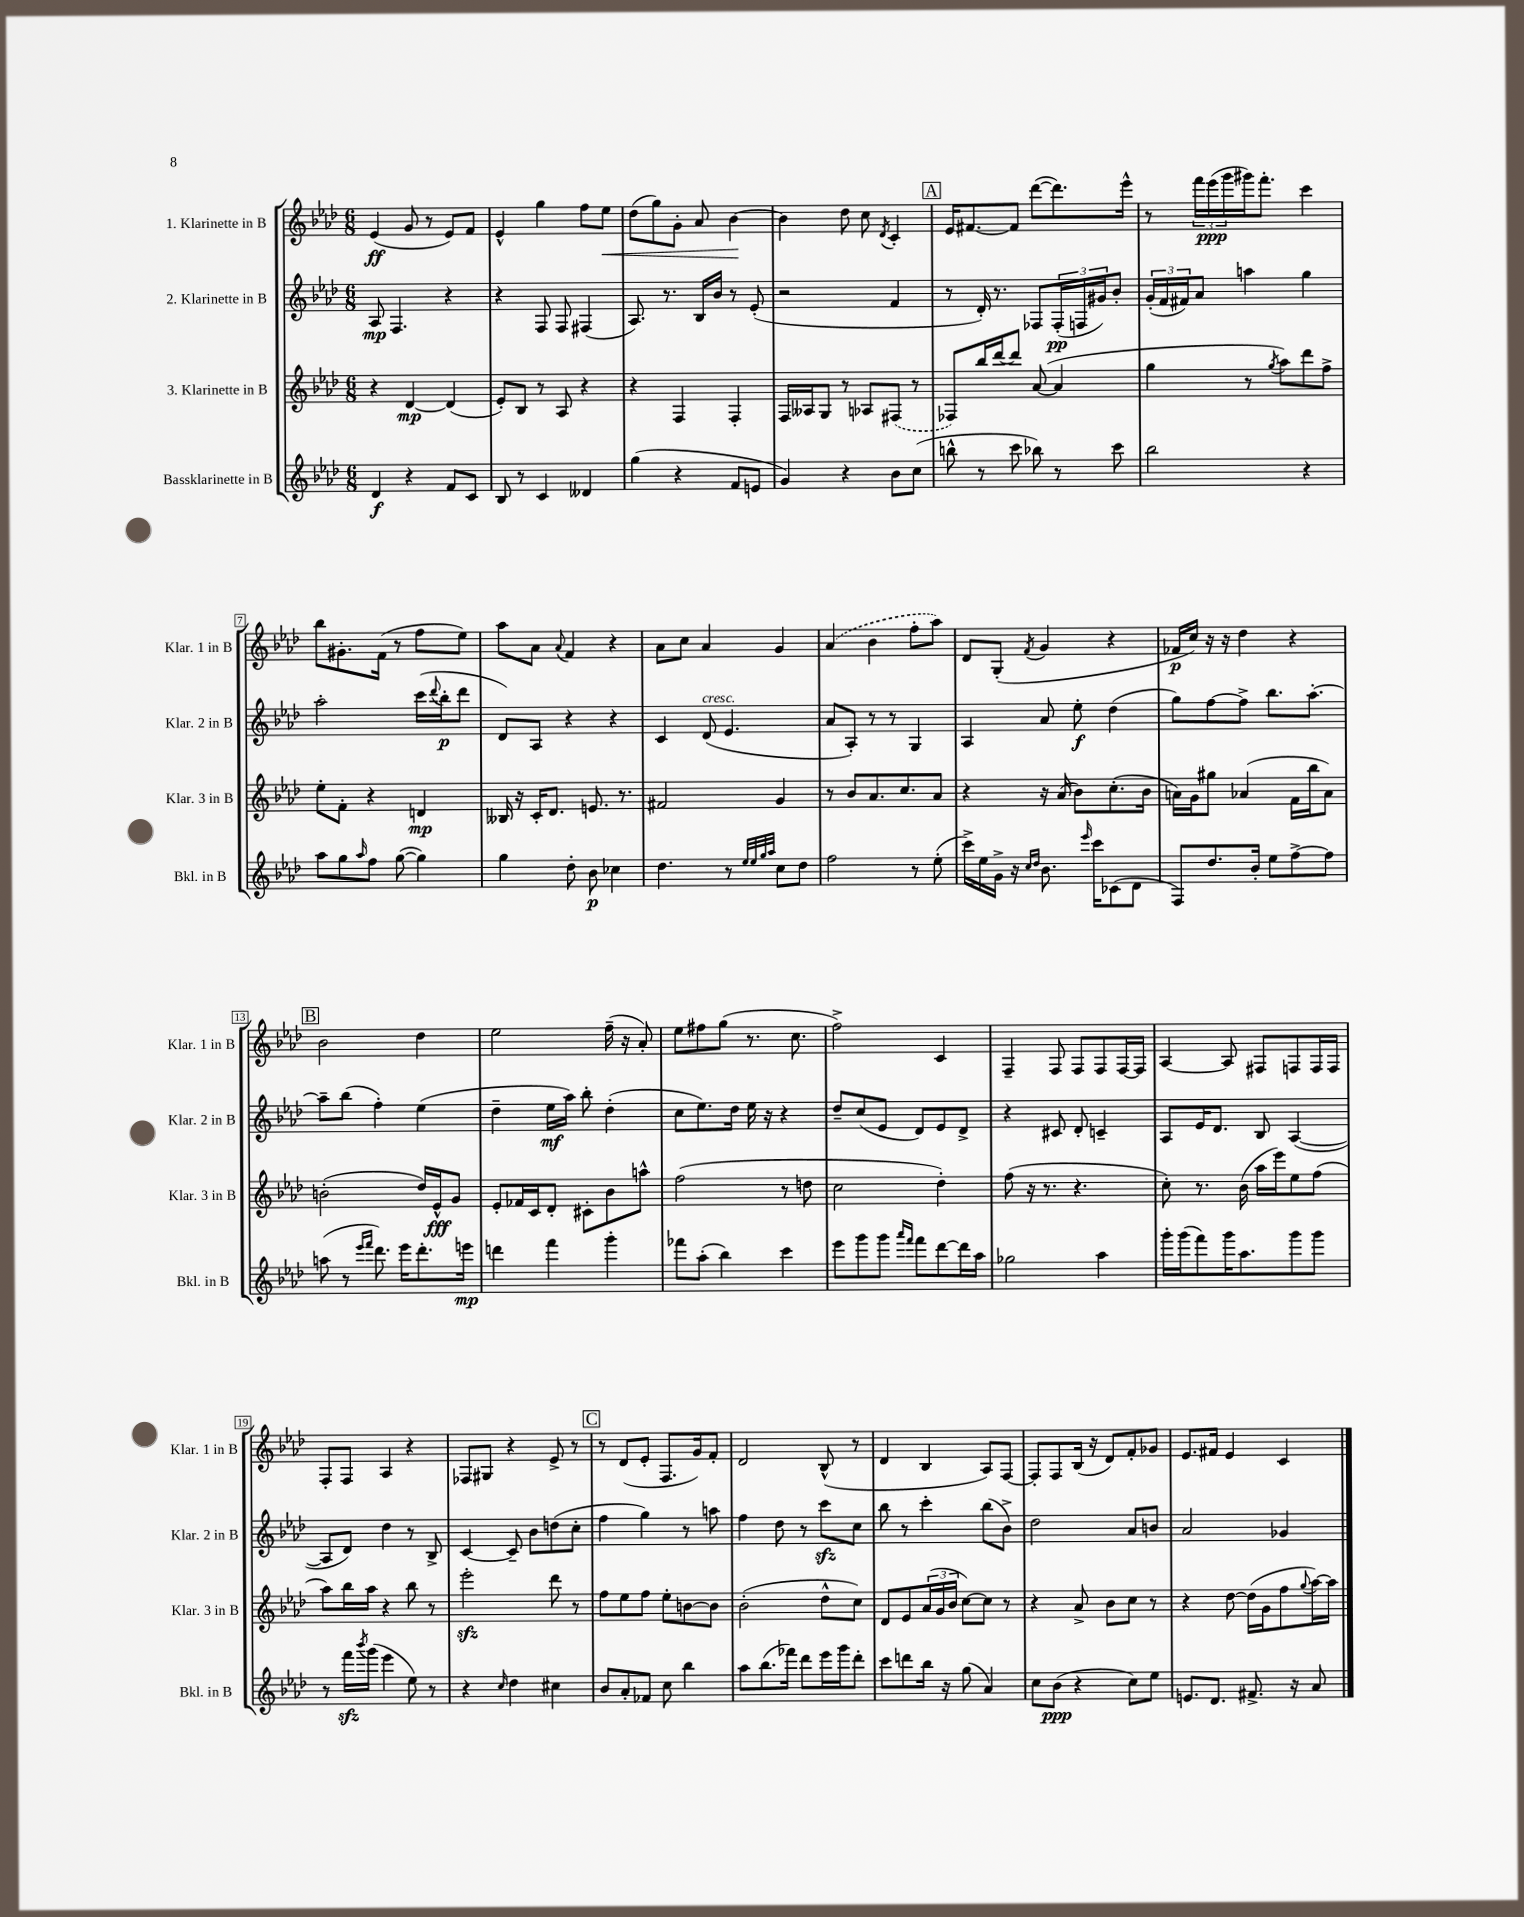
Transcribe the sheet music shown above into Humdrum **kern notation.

**kern	**kern	**kern	**kern
*staff4	*staff3	*staff2	*staff1
*clefG2	*clefG2	*clefG2	*clefG2
*k[b-e-a-d-]	*k[b-e-a-d-]	*k[b-e-a-d-]	*k[b-e-a-d-]
*M6/8	*M6/8	*M6/8	*M6/8
4d-	4r	8A-	(4e-
.	.	4.F	.
4r	[4d-	.	8g
.	.	.	8r
8f	(4d-]	4r	8e-)
8c	.	.	8f
=	=	=	=
8B-	8e-')	4r	4e-^^
8r	8B-	.	.
4c	8r	8F	4gg
.	8A-	8F	.
4d--	4r	(4F#	8ff
.	.	.	8ee-
=	=	=	=
(4gg	4r	8.A-)	(8dd-
.	.	.	8gg)
.	.	8.r	.
4r	4F	.	8g'
.	.	16B-	8a-
.	.	16b-	.
8f	4F'	8r	[4b-
8e	.	(8e-'	.
=	=	=	=
4g)	16F	2r	4b-]
.	16A--	.	.
.	8G	.	.
4r	8r	.	8dd-
.	8A-	.	8cc
.	.	.	8qd-
8b-	(8F#	4f	4c'
(8cc	8r	.	.
=	=	=	=
8bb^^	8F-)	8r	16e-
.	.	.	[8.f#
8r	16bb-	16d-')	.
.	[16ddd-	8.r	.
8ccc	8ddd-]	.	8f#]
8bb-)	([8a-	8F-	([8ddd-
8r	4a-]	(24F-'	8.ddd-])
.	.	24F	.
.	.	24g#)	.
8ccc	.	8b-'	.
.	.	.	16eee-^^
=	=	=	=
2bb-	4gg	(24g'	8r
.	.	24f	.
.	.	24f#)	.
.	.	8a-	24fff
.	.	.	(24eee-
.	.	.	24ggg
.	8r	4aa	16ggg#)
.	.	.	8.fff'
.	8qgg	.	.
.	8aa-)	.	.
4r	8ddd-	4gg	4ccc
.	8ff^	.	.
=	=	=	=
8aa-	8ee-'	2aa-'	8bb-
8gg	8f'	.	8.g#'
16qqaa-	.	.	.
8ff	4r	.	.
.	.	.	(16f
([8gg	.	.	8r
4gg])	4d	(16ccc	8ff
.	.	8qqddd-	.
.	.	16bb-'	.
.	.	8ddd-	8ee-)
=	=	=	=
4gg	16B--	8d-)	8aa-
.	16r	.	.
.	16c'	8A-	8a-
.	8.d-	.	.
.	.	.	8qqa-
8dd-'	.	4r	4f
8b-	8.e	.	.
4cc-	.	4r	4r
.	8.r	.	.
=	=	=	=
4.dd-	2f#	4c	8a-
.	.	.	8cc
.	.	(8d-	4a-
8r	.	4.e-	.
32qqee-	.	.	.
32qqee-	.	.	.
32qqgg	.	.	.
32qqaa-	.	.	.
8cc	4g	.	4g
8dd-	.	.	.
=	=	=	=
2ff	8r	8a-	(4a-
.	8b-	8A-')	.
.	8.a-	8r	4b-
.	.	8r	.
.	8.cc	.	.
8r	.	4G	8ff'
(8ee-'	8a-	.	8aa-)
=	=	=	=
16ccc^)	4r	4A-	8d-
16ee-	.	.	.
16g^	.	.	(8G'
16r	.	.	.
16qqcc	.	.	.
16qqdd-	.	.	8qf
8.b-	16r	8a-	4g
.	(16a-	.	.
.	8b-)	8ee-'	.
16qqeee-	.	.	.
16ccc	.	.	.
(8c-	(8.cc'	(4dd-	4r
8d-	.	.	.
.	16b-	.	.
=	=	=	=
8F)	16a)	8gg)	16f-
.	16g	.	16cc)
8.dd-	8gg#	[8ff	16r
.	.	.	16r
.	(4a-	8ff^]	4dd-
16b-'	.	.	.
8ee-	.	8.bb-	.
[8ff^	16f	.	4r
.	16bb-	[8.aa-'	.
8ff]	8a-)	.	.
=	=	=	=
(8aa	(2b'	8aa-~]	2b-
8r	.	(8bb-	.
16qqeee-	.	.	.
16qqfff	.	.	.
8.ddd-)	.	4ff')	.
16eee-	.	.	.
8.ddd-'	16dd-)	(4ee-	4dd-
.	16e-^^	.	.
.	8g	.	.
16eee	.	.	.
=	=	=	=
4ddd	8e-'	4dd-~	2ee-
.	16f-	.	.
.	16c	.	.
4fff	8d-'	16ee-	.
.	.	16aa-)	.
.	8c#'	8bb-'	.
4ggg'	8b-	(4dd-'	(16ff~
.	.	.	16r
.	8aa^^	.	8a-')
=	=	=	=
8fff-	(2ff	8cc	8ee-
(8aa-'	.	8.ee-)	8ff#
4bb-)	.	.	(8gg
.	.	16dd-	.
.	.	16ee-	8.r
.	.	16r	.
4ccc	8r	4r	.
.	.	.	8.cc
.	8dd	.	.
=	=	=	=
8eee-	2cc	8dd-~	2ff^)
8ggg	.	(8cc	.
8ggg	.	8e-	.
16qqaaa-	.	.	.
16qqfff	.	.	.
8fff	.	8d-)	.
[8ddd-	4dd-')	8e-	4c
16ddd-]	.	8d-^	.
16aa-	.	.	.
=	=	=	=
2gg-	(8ff	4r	4F~
.	16r	.	.
.	8.r	.	.
.	.	8c#	8F
.	4.r	8d-'	8F
4aa-	.	4c~	8F
.	.	.	[16F
.	.	.	16F]
=	=	=	=
16ggg'	8cc')	8A-	[4A-
(16ggg	.	.	.
8fff)	8.r	16e-	.
.	.	8.d-	.
16ggg	.	.	8A-]
8.aa-	(16b-	.	.
.	16aa-	8B-	8F#
.	16eee-)	.	.
8ggg	8ee-	([4A-	8F
8ggg	(8ff	.	16F
.	.	.	16F
=	=	=	=
8r	8aa-)	8A-]	8F'
16fff	16bb-	8d-)	8F
8qbbb-	.	.	.
(16ggg	16aa-	.	.
4eee-	4r	4dd-	4A-
8ee-)	8bb-	8r	4r
8r	8r	8B-^	.
=	=	=	=
4r	2eee-'	[4c	8F-
.	.	.	8G#
16qqcc	.	.	.
4dd-	.	8c~]	4r
.	.	8b-	.
4cc#	8ddd-	(8dd	8e-^
.	8r	8cc'	8r
=	=	=	=
8b-	8ff	4ff	8r
8a-'	8ee-	.	(8d-
8f-	8ff	4gg)	8e-'
8cc	8ee-'	.	8.F
4bb-	[8b	8r	.
.	.	.	16g)
.	8b]	8aa	8f'
=	=	=	=
8aa-	(2b-'	4ff	2d-
(8.bb-	.	.	.
.	.	8dd-	.
16fff-)	.	.	.
8ddd-	.	8r	.
16eee-	8dd-^^	8ccc	(8B-^^
16ggg	.	.	.
8ddd-'	8cc)	8cc	8r
=	=	=	=
8ccc	8d-	8bb-	4d-
8ddd	8e-	8r	.
16bb-	(24a-	4ccc'	4B-
.	24g	.	.
16r	.	.	.
.	24b-	.	.
(8gg	[8cc)	.	.
4a-)	8cc]	(8bb-	8A-)
.	8r	8b-^)	[8F
=	=	=	=
8cc	4r	2dd-	8F']
(8b-	.	.	8F
4r	8a-^	.	(16B-
.	.	.	16r
.	8b-	.	8d-)
8cc)	8cc	8a-	8f'
8ee-	8r	8b	8g-
=	=	=	=
8.e	4r	2a-	8.e-
8.d-	.	.	16f#
.	[8dd-	.	4e-
8.f#^	(16dd-]	.	.
.	16g	.	.
.	8ff	4g-	4c
16r	.	.	.
.	8qqgg	.	.
8a-	[16aa-)	.	.
.	16aa-]	.	.
==	==	==	==
*-	*-	*-	*-
